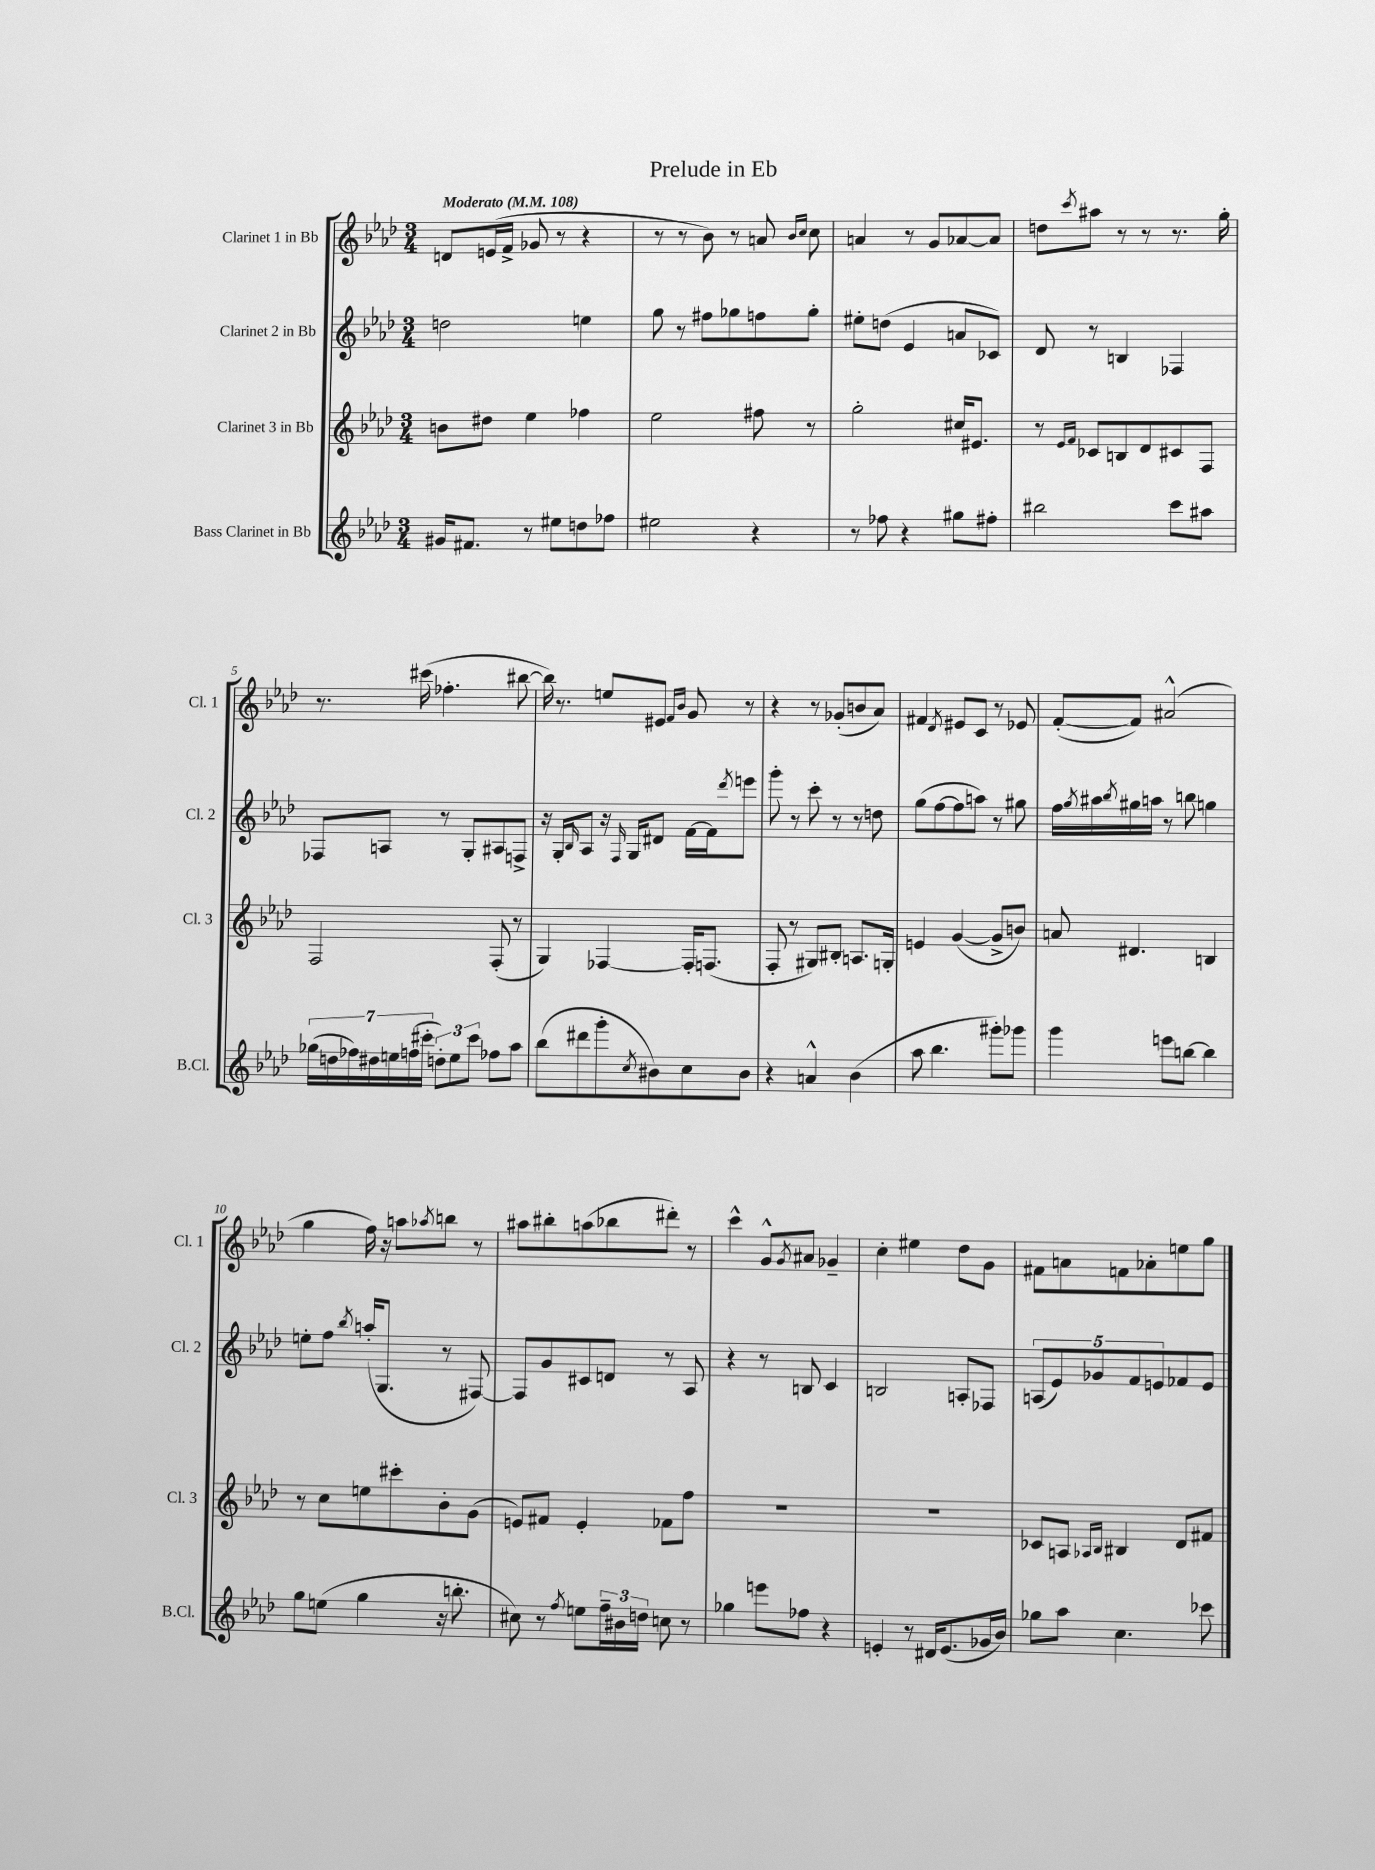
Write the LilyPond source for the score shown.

\header { title = "Prelude in Eb" }
<<
\new StaffGroup <<
\new Staff = "s0" \with { instrumentName = "Clarinet 1 in Bb" shortInstrumentName = "Cl. 1" } {
    \clef treble \key aes \major \numericTimeSignature \time 3/4 \tempo "Moderato" 4 = 108
    d'8 e'16( f'16-> ges'8 r8 r4 |
    r8 r8 bes'8) r8 a'8 \grace { bes'16 c''16 } c''8 |
    a'4 r8 g'8 aes'8~ aes'8 |
    d''8 \acciaccatura { c'''8 } ais''8 r8 r8 r8. g''16-. |
    r8. cis'''16( fes''4.-. bis''8~ |
    bis''16) r8. e''8 eis'8 \grace { f'16 bes'16 } g'8 r8 |
    r4 r8 ges'8-.( b'8 aes'8) |
    fis'4 \acciaccatura { des'8 } eis'8 c'8 r8 ees'8 |
    f'8~-.( f'8) ais'2-^( |
    g''4 f''16) r16 a''8 \acciaccatura { aes''8 } b''8 r8 |
    ais''8 bis''8-. a''8( bes''8 dis'''8-.) r8 |
    c'''4-^ g'8-^ \acciaccatura { g'8 } ais'8 ges'4-- |
    c''4-. eis''4 des''8 g'8 |
    fis'8 a'8 f'8 aes'8-. e''8 g''8 \bar "|." |
}
\new Staff = "s1" \with { instrumentName = "Clarinet 2 in Bb" shortInstrumentName = "Cl. 2" } {
    \clef treble \key aes \major \numericTimeSignature \time 3/4
    d''2 e''4 |
    g''8 r8 fis''8 ges''8 f''8 ges''8-. |
    eis''8-. d''8( ees'4 a'8 ces'8) |
    des'8 r8 b4 fes4 |
    fes8 a8 r8 g8-. ais8 f8-> |
    r16 g16-. \grace { bes16 } aes8 r16 \grace { f16 } g16 dis'8 f'16~ f'16 \acciaccatura { des'''8 } e'''8 |
    g'''8-. r8 c'''8-. r8 r8 d''8 |
    g''8( f''8~ f''8 a''8) r8 gis''8 |
    f''16 \acciaccatura { g''8 } ais''16 \acciaccatura { bes''8 } gis''16 a''16 r8 b''8 g''4 |
    e''8-. f''8 \acciaccatura { bes''8 } a''16-.( g8. r8 fis8~) |
    fis8 g'8 cis'8 d'8 r8 aes8 |
    r4 r8 b8 c'4 |
    b2 a8-. fes8 |
    \tuplet 5/4 { a8( ees'8) ges'8 f'8 e'8 } fes'8 e'8 \bar "|." |
}
\new Staff = "s2" \with { instrumentName = "Clarinet 3 in Bb" shortInstrumentName = "Cl. 3" } {
    \clef treble \key aes \major \numericTimeSignature \time 3/4
    b'8 dis''8 ees''4 fes''4 |
    ees''2 fis''8 r8 |
    g''2-. cis''16 eis'8. |
    r8 \grace { ees'16 f'16 } ces'8 b8 des'8 cis'8 f8 |
    f2 f8-.( r8 |
    g4) fes4~ fes16-. f8.( |
    f8-. r8 gis8) bis8-. a8. g16-. |
    e'4 g'4~( g'8-> b'8) |
    a'8 dis'4. b4 |
    r8 c''8 e''8 cis'''8-. bes'8-. g'8( |
    e'8) fis'8 e'4-. fes'8 f''8 |
    R2. |
    R2. |
    ces'8 a8 \grace { aes16 bes16 } bis4 des'8 fis'8 \bar "|." |
}
\new Staff = "s3" \with { instrumentName = "Bass Clarinet in Bb" shortInstrumentName = "B.Cl." } {
    \clef treble \key aes \major \numericTimeSignature \time 3/4
    gis'16 fis'8. r8 eis''8 d''8 fes''8 |
    eis''2 r4 |
    r8 fes''8 r4 gis''8 fis''8-. |
    bis''2 c'''8 ais''8 |
    \tuplet 7/4 { ges''16( d''16 fes''16) dis''16 e''16 f''16( cis'''16-. } \tuplet 3/2 { d''8-.) e''8 cis'''8 } fes''8 aes''8 |
    bes''8( dis'''8 g'''8-. \acciaccatura { c''8 } bis'8) c''8 bis'8 |
    r4 a'4-^ bes'4( |
    aes''8 bes''4. gis'''8-.) ges'''8 |
    g'''4 e'''8 b''8~ b''4 |
    g''8 e''8( g''4 r16 b''8.-. |
    cis''8) r8 \acciaccatura { f''8 } e''8 \tuplet 3/2 { f''16-- bis'16 d''16 } c''8 r8 |
    ges''4 e'''8 fes''8 r4 |
    e'4-. r8 dis'16 e'8.( ges'16 bes'16) |
    ges''8 aes''8 c''4. ces'''8 \bar "|." |
}
>>
>>
